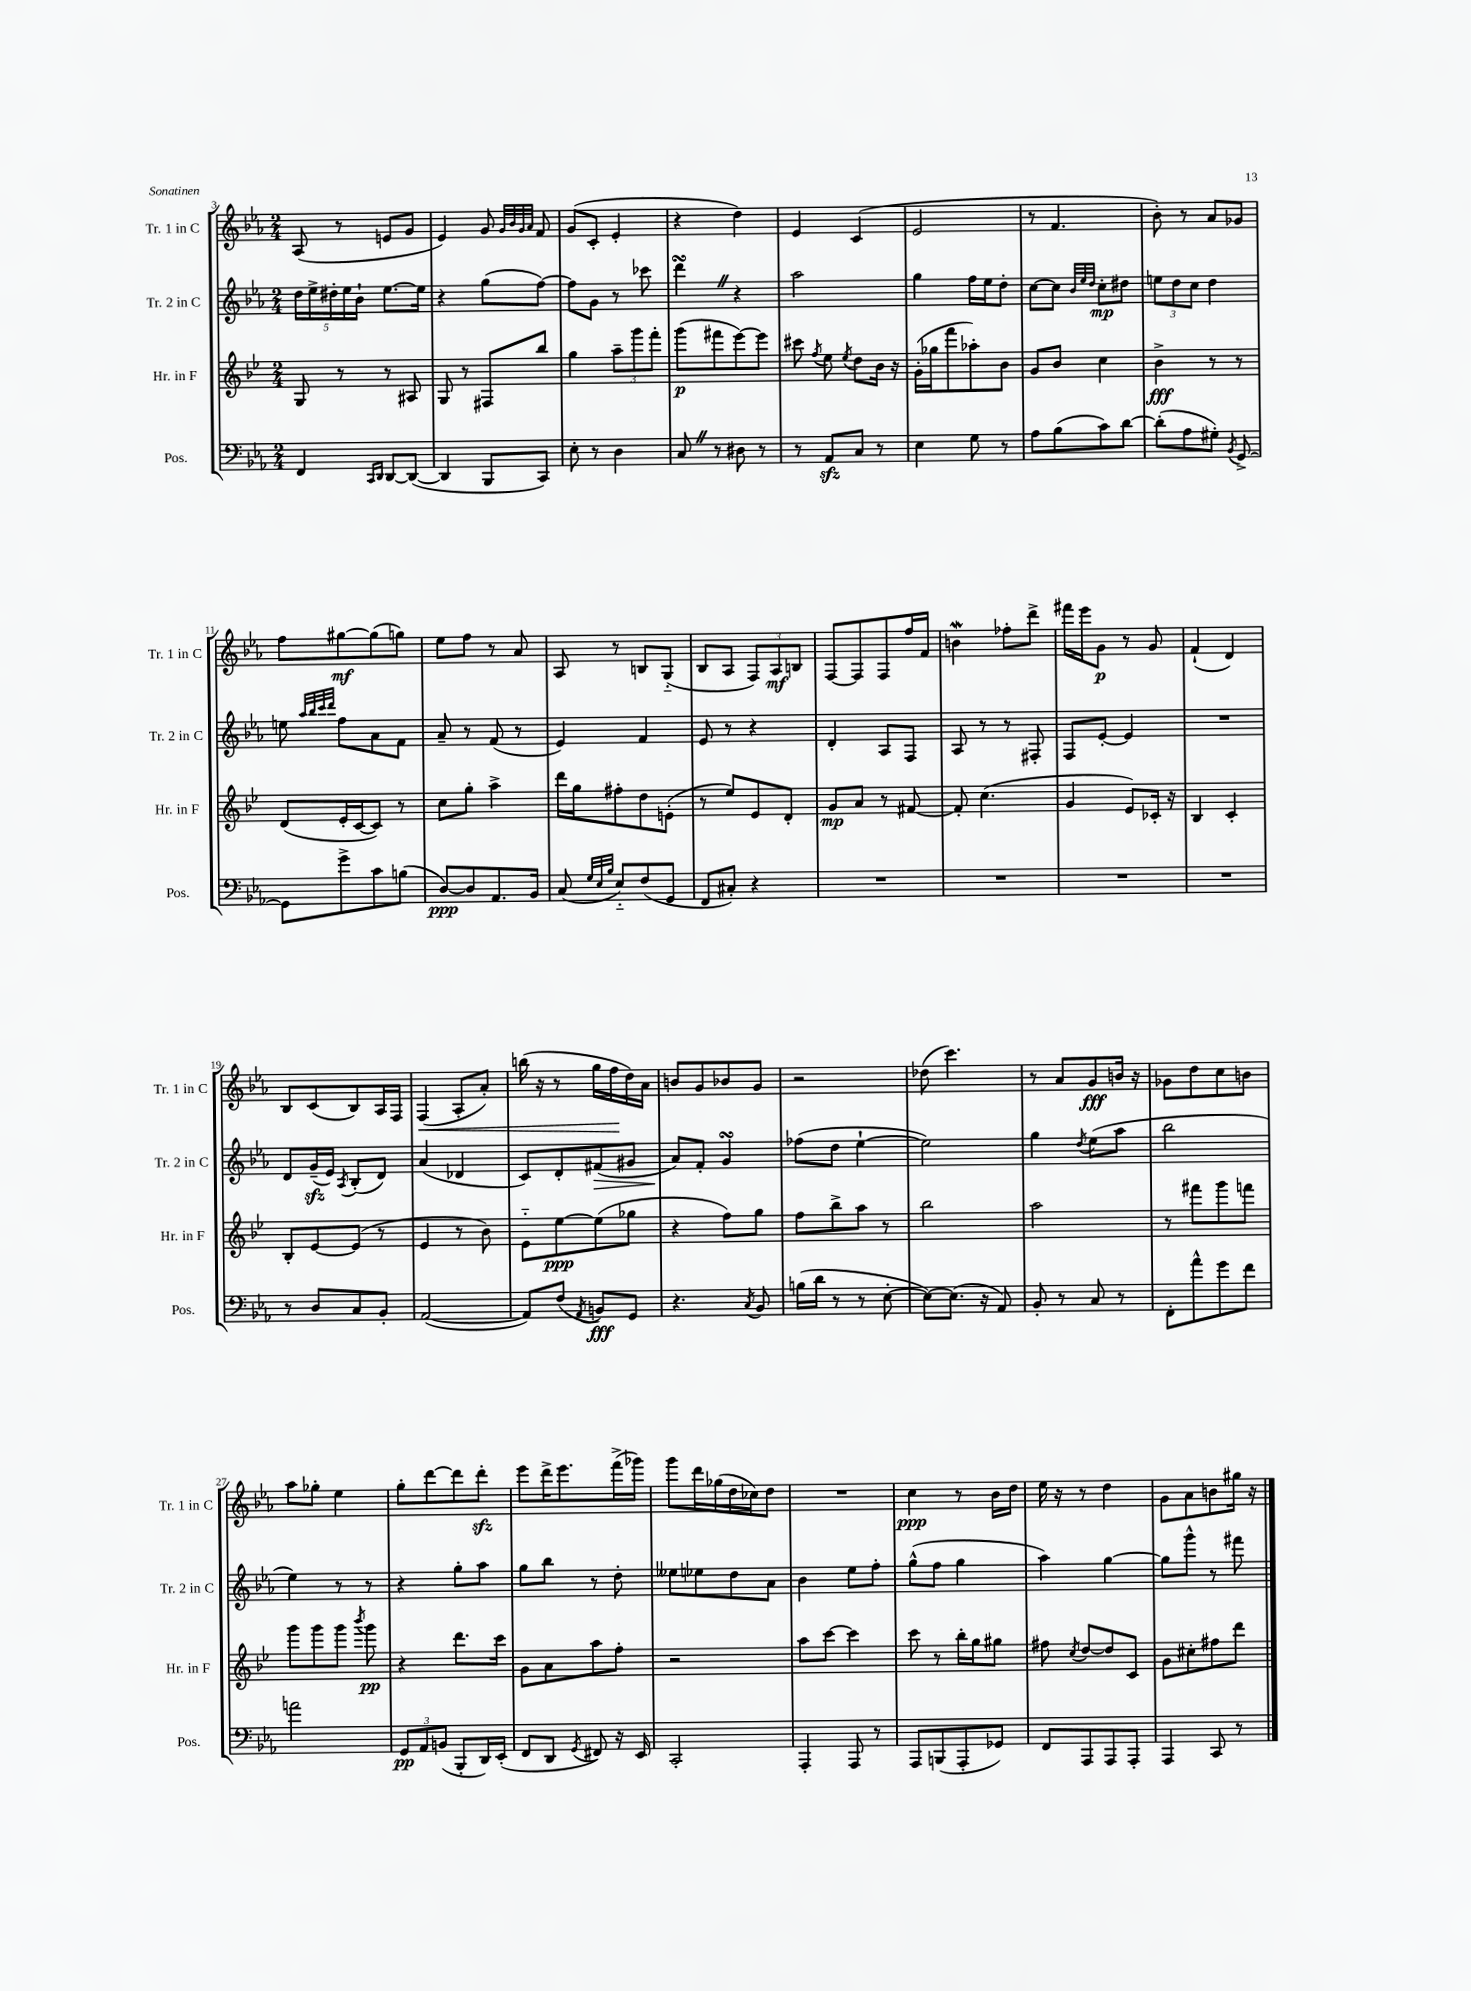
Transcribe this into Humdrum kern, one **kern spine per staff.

**kern	**kern	**kern	**kern
*staff4	*staff3	*staff2	*staff1
*clefF4	*clefG2	*clefG2	*clefG2
*k[b-e-a-]	*k[b-e-]	*k[b-e-a-]	*k[b-e-a-]
*M2/4	*M2/4	*M2/4	*M2/4
4FF	8G	20dd	(8A-
.	.	20ee-^	.
.	.	20dd#'	.
.	8r	.	8r
.	.	20ee-	.
.	.	20b-`	.
16qqCC	.	.	.
16qqDD	.	.	.
[8DD	8r	[8.ee-	8e
(8DD_	8A#	.	8g
.	.	16ee-]	.
=	=	=	=
4DD]	8G	4r	4e-)
.	8r	.	.
8BBB-	8F#	(8gg	8g
.	.	.	32qqg
.	.	.	32qqb-
.	.	.	32qqg
.	.	.	32qqa-
8CC)	8bb-	[8ff)	8f
=	=	=	=
8E-'	4gg	8ff]	(8g
8r	.	8g	8c'
4D	12aa~	8r	4e-'
.	12ggg	.	.
.	.	8ccc-	.
.	12fff'	.	.
=	=	=	=
8C	(8ggg	4ddd	4r
8r	8fff#	.	.
8D#	[8eee-)	4r	4dd)
8r	8eee-]	.	.
=	=	=	=
8r	8ccc#	2aa-	4e-
.	8qff	.	.
8AA-	8ee-	.	.
.	8qee-	.	.
8C	8dd	.	(4c
8r	16b-	.	.
.	16r	.	.
=	=	=	=
4E-	(16g'	4gg	2e-
.	16gg-	.	.
.	8fff	.	.
8G	8aa-')	16ff	.
.	.	16ee-	.
8r	8b-	8dd'	.
=	=	=	=
8A-	8g	[8cc	8r
(8B-	8b-	8cc]	4.f
.	.	32qqb-	.
.	.	32qqee-	.
.	.	32qqdd	.
8c)	4cc	8cc'	.
[8d	.	8dd#	.
=	=	=	=
(8d']	4b-^	12ee	8b-')
.	.	12dd	.
8A-	.	.	8r
.	.	12cc	.
8G#')	8r	4dd	8a-
8qBB-	.	.	.
[8GG^	8r	.	8g-
=	=	=	=
8GG]	(8d	8ee	8ff
.	.	32qqaa-	.
.	.	32qqbb-	.
.	.	32qqccc	.
.	.	32qqddd	.
8g^	16e-'	8ff	[8gg#
.	[16c	.	.
8c	8c])	8a-	(8gg#]
(8B	8r	8f	8gg)
=	=	=	=
[8D)	8cc	8a-~	8ee-
8D]	8gg'	8r	8ff
8.AA-	4aa^	(8f	8r
.	.	8r	8a-
16BB-	.	.	.
=	=	=	=
(8C	16ddd	4e-)	8A-
.	16gg	.	.
32qqG	.	.	.
32qqE-	.	.	.
32qqB-	.	.	.
8E-'~)	8ff#'	.	8r
(8F	8dd	4f	8B
8GG	(8e'	.	(8G'~
=	=	=	=
8FF	8r	8e-	8B-
8C#')	8ee-)	8r	8A-
4r	8e-	4r	12F)
.	.	.	12A-
.	8d'	.	.
.	.	.	12B
=	=	=	=
2r	8g	4d'	[8F
.	8a	.	8F]
.	8r	8A-	8F
.	[8f#	8F	16ff
.	.	.	16f
=	=	=	=
2r	8f#']	8A-	4b
.	(4.cc	8r	.
.	.	8r	8ff-'
.	.	8F#'	8ddd^
=	=	=	=
2r	4g	8F	16fff#
.	.	.	16eee-
.	.	[8e-'	8g
.	8e-)	4e-]	8r
.	16c-'	.	8g
.	16r	.	.
=	=	=	=
2r	4B-	2r	(4f`
.	4c'	.	4d)
=	=	=	=
8r	8B-'	8d	8B-
8D	[8e-	(16g~	(8c
.	.	16e-)	.
.	.	8qA-	.
8C	(8e-]	(8B-'	8B-)
8BB-'	8r	8d)	16A-
.	.	.	16F
=	=	=	=
([2AA-	4e-	(4a-	(4F
.	8r	4d-	8A-'
.	8b-)	.	8a-')
=	=	=	=
8AA-])	8e-'~	8c)	(16bb
.	.	.	16r
(8F	[8ee-	8d'	8r
8qAA-	.	.	.
8BB)	(8ee-]	(8f#	16gg
.	.	.	16ff
8GG	8gg-	8g#	16dd)
.	.	.	16a-
=	=	=	=
4.r	4r	8a-)	8b
.	.	8f'	8g
.	8ff)	4g	8b-
8qC	.	.	.
8BB-	8gg	.	8g
=	=	=	=
(16B	8ff	(8ff-	2r
16d	.	.	.
8r	8bb-^	8dd	.
8r	8aa	[4ee-`	.
[8E-'	8r	.	.
=	=	=	=
8E-_)	2bb-	2ee-])	(8dd-
(8.E-]	.	.	4.ccc)
16r	.	.	.
8AA-)	.	.	.
=	=	=	=
8BB-'	2aa	4gg	8r
8r	.	.	8a-
.	.	8qdd	.
8C	.	(8ee-	8g
8r	.	8aa-	16b
.	.	.	16r
=	=	=	=
8FF'	8r	2bb-	8g-
8a-^^	8fff#	.	8dd
8g	8ggg	.	8cc
8f	8fff	.	8b
=	=	=	=
2a	8ggg	4ee-)	8aa-
.	8ggg	.	8gg-'
.	8ggg	8r	4ee-
.	8qbbb-	.	.
.	8ggg	8r	.
=	=	=	=
12GG	4r	4r	8gg'
12AA-	.	.	.
.	.	.	[8ddd
(12BB	.	.	.
8BBB-'	8.ddd	8gg'	8ddd]
16DD)	.	8aa-	8ddd'
(16EE-'	16ccc	.	.
=	=	=	=
8FF	8g	8gg	8eee-
8DD	8a	8bb-	16ddd^
.	.	.	8.eee-
8qGG	.	.	.
8FF#)	8aa	8r	.
16r	8ff'	8dd'	(16fff^
16EE-	.	.	16ggg-)
=	=	=	=
2CC'	2r	8ee--	8ggg
.	.	8ee-	16ddd
.	.	.	(16gg-
.	.	8dd	16dd
.	.	.	16cc-)
.	.	8a-	8dd
=	=	=	=
4AAA-'	8aa	4b-	2r
.	[8ccc	.	.
8AAA-	4ccc]	8ee-	.
8r	.	8ff'	.
=	=	=	=
8AAA-	8ccc	(8gg^^	4cc
(8BBB	8r	8ff	.
8AAA-'	16bb-'	4gg	8r
.	16gg	.	.
8GG-)	8gg#	.	16b-
.	.	.	16dd
=	=	=	=
8FF	8ff#	4aa-)	16ee-
.	.	.	16r
.	8qcc	.	.
8AAA-	[8dd	.	8r
8AAA-	8dd]	[4gg	4dd
8AAA-'	8c	.	.
=	=	=	=
4AAA-	8g	8gg]	8g
.	8cc#'	8ggg^^	8a-
8CC	8ff#	8r	8b
8r	8ddd	8fff#	16gg#
.	.	.	16r
==	==	==	==
*-	*-	*-	*-
